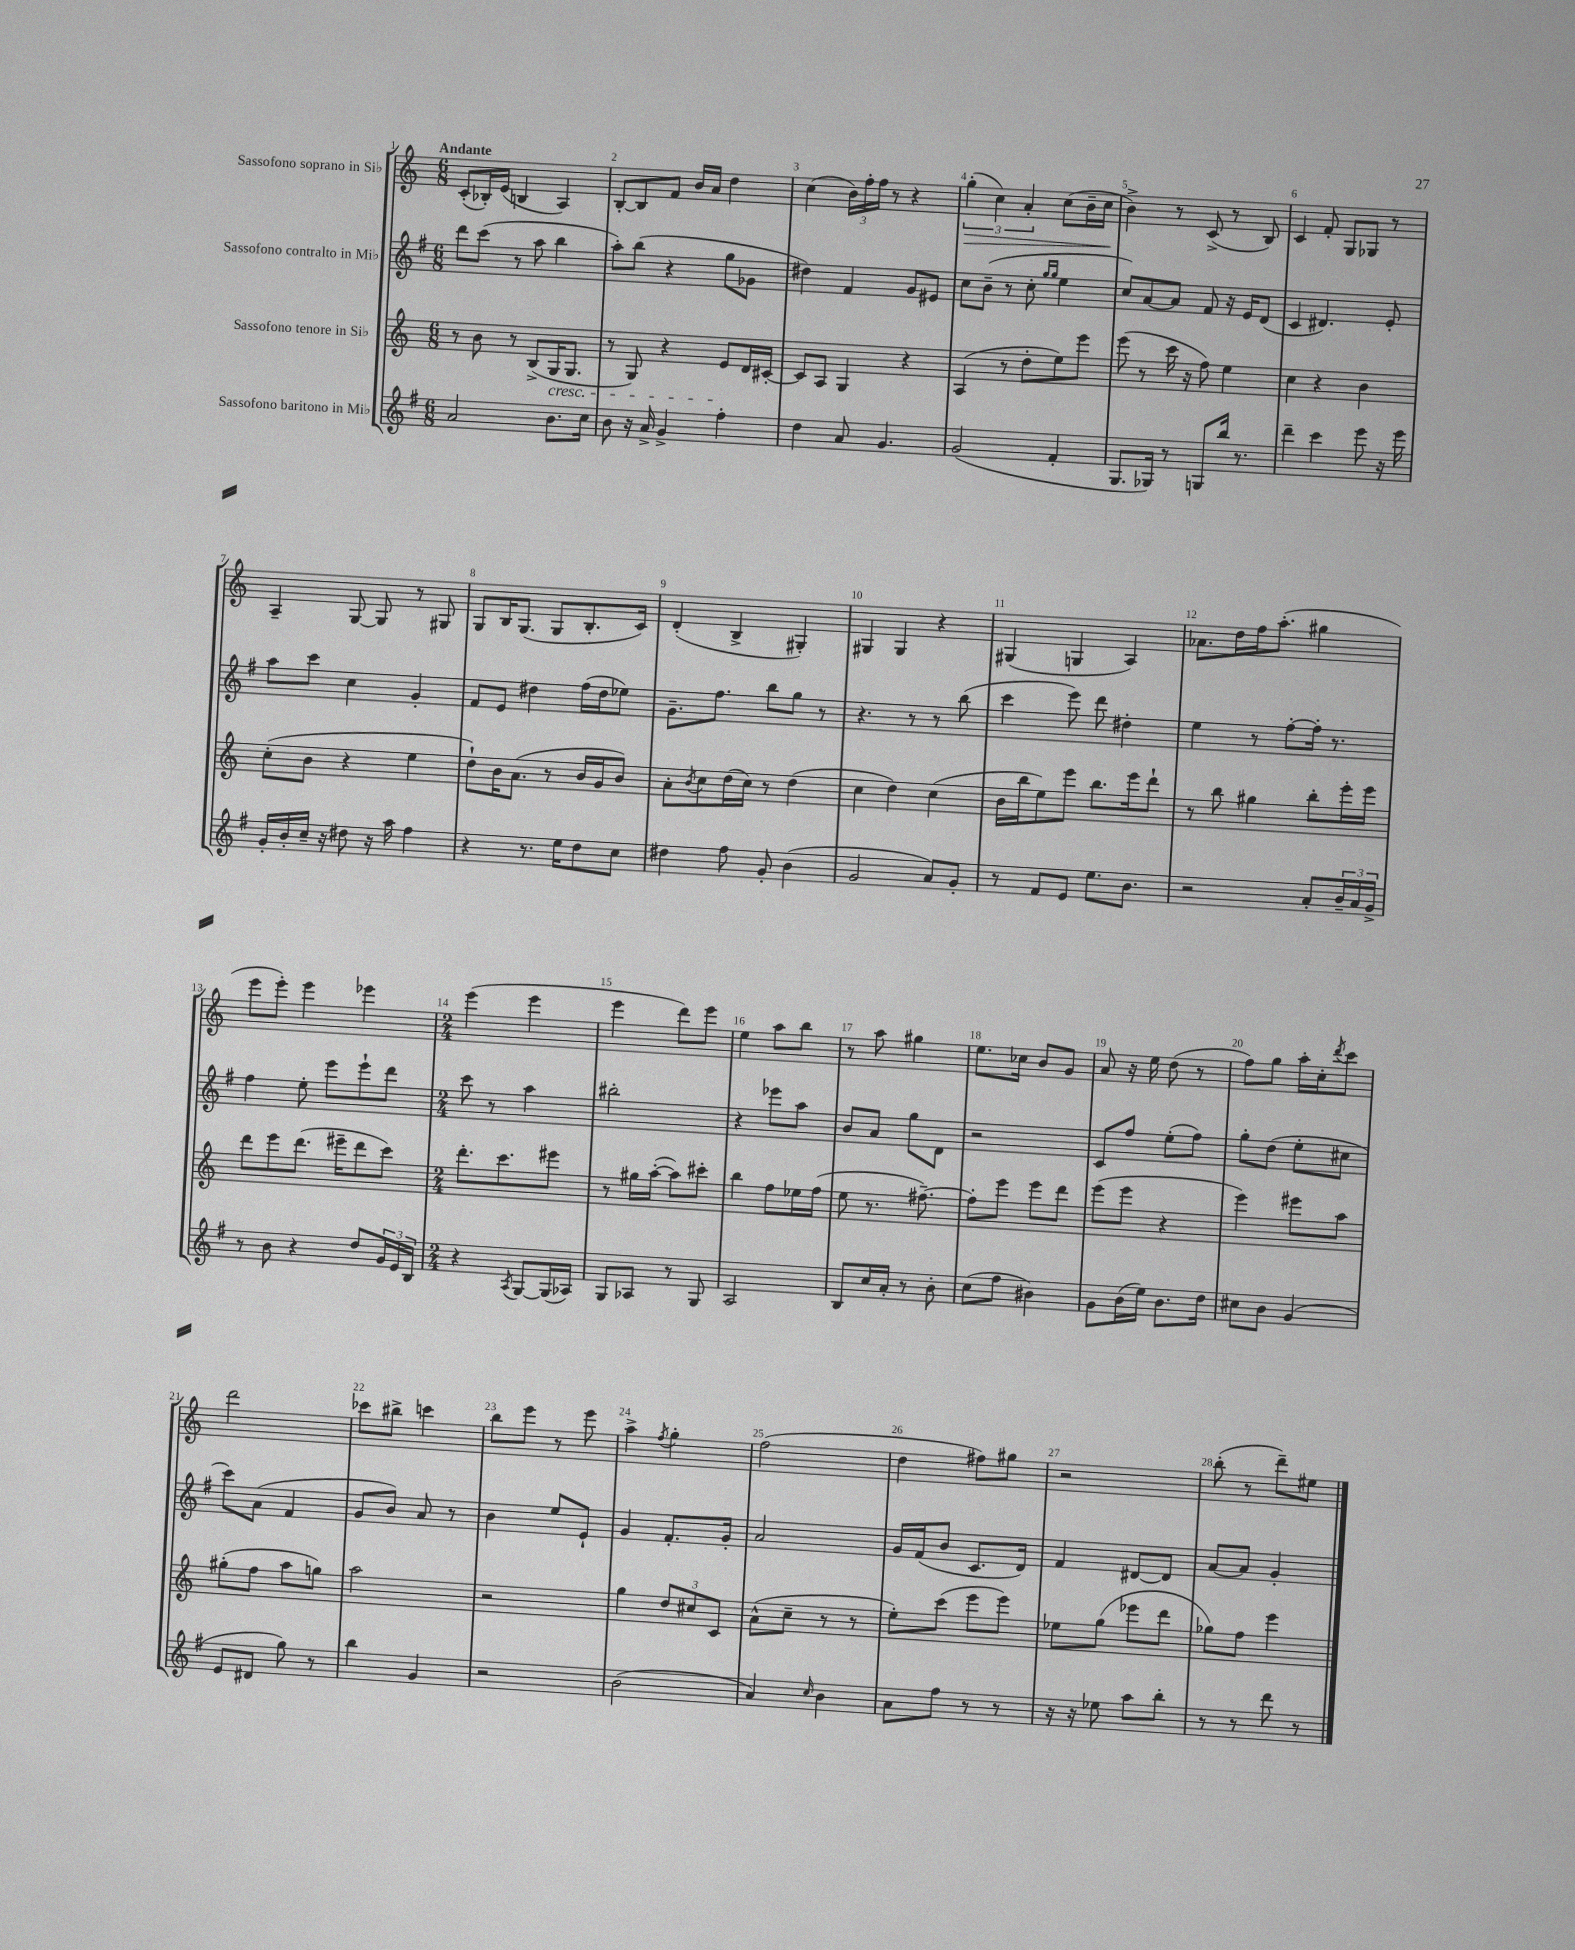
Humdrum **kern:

**kern	**kern	**kern	**kern	**dynam
*part4	*part3	*part2	*part1	*part1
*staff4	*staff3	*staff2	*staff1	*staff1
*I"Sassofono baritono in Mi♭	*I"Sassofono tenore in Si♭	*I"Sassofono contralto in Mi♭	*I"Sassofono soprano in Si♭	*
*clefG2	*clefG2	*clefG2	*clefG2	*
*k[f#]	*k[]	*k[f#]	*k[]	*
*M6/8	*M6/8	*M6/8	*M6/8	*
=1	=1	=1	=1	=1
!	!	!	!LO:TX:a:B:t=Andante	!
2a/	8r	8ddd\L	(8c'/L	.
.	8b\	(8ccc\J	16B-X'/L)	.
.	.	.	(16e/JJ	.
.	8r	8r	4Bn/	.
.	(8B^/L	8aa\	.	.
!	!LO:TX:b:i:t=cresc.	!	!	!
8.b\L	16G/K	4bb\	4A/)	.
.	8.G/J	.	.	.
16cc\Jk	.	.	.	.
=2	=2	=2	=2	=2
8b\	8r	8aa'\L)	[8B'/L	.
16r	8G/)	(8bb\J	8B/]	.
16a^/	.	.	.	.
4g^/	4r	4r	8f/J	.
.	.	.	16b/LL	.
.	.	.	16a/JJ	.
4ff#'\	8e/L	8gg\L	4dd\	.
.	16d/L	8g-X\J	.	.
.	[16c#X'/JJ	.	.	.
=3	=3	=3	=3	=3
4dd\	8c#/L]	4dd#X\)	(4cc\	.
.	8A/J	.	.	.
8a/	4G/	4f#/	24b\LL)	.
.	.	.	24ff'\	.
.	.	.	24ff\JJ	.
4.g/	.	.	8r	.
.	4r	8g/L	4r	.
.	.	8e#X/J	.	.
=4	=4	=4	=4	=4
!	!	!	!	!LO:HP:b
(2g/	(4A/	8cc\L	(6gg'\	>
.	.	(8b~\J	.	.
.	.	.	6cc\)	.
.	8r	8r	.	.
.	.	.	6a'/	.
.	8dd'\L	8cc'\	.	.
.	.	16qqgg/LL	.	.
.	.	16qqgg/JJ	.	.
4f#'/	8ee\)	4ee\	(8cc\L	.
.	8eee\J	.	16b~\L	.
.	.	.	16cc\JJ	.
.	.	.	.	]
=5	=5	=5	=5	=5
8.G/L	(8eee\	8cc/L)	4b^\)	.
.	8r	[8a/	.	.
16G-X/Jk)	.	.	.	.
8r	16ccc\	8a/J]	8r	.
.	16r	.	.	.
8Gn/L	8ff\)	8f#/	(8c^/	.
16bb/Jk	4ee\	16r	8r	.
8.r	.	16e/KL	.	.
.	.	(8d/J	8B/)	.
=6	=6	=6	=6	=6
4ddd~\	4cc\	4c/	4c/	.
4ccc\	4r	4.d#X/)	8f'/	.
.	.	.	8G/L	.
8eee\	4b\	.	8G-X/J	.
16r	.	8e'/	8r	.
16eee\	.	.	.	.
!!LO:LB:g=z
=7	=7	=7	=7	=7
16g'/LL	(8cc'\L	8aa\L	4A~/	.
16b'/	.	.	.	.
16cc~/JJ	8b\J	8ccc\J	.	.
16r	.	.	.	.
8dd#X\	4r	4cc\	[8G/	.
16r	.	.	8G/]	.
16aa\	.	.	.	.
4ff#\	4ee\	4g'/	8r	.
.	.	.	8G#X/	.
=8	=8	=8	=8	=8
4r	8dd`\L)	8f#/L	8G/L	.
.	16b\K	8e/J	16B/K	.
.	(8.a\J	.	(8.G/J	.
8.r	.	4dd#X\	.	.
.	8r	.	8G/L	.
16ee\KL	.	.	.	.
8dd\	16b/LL	(16ff#\LL	8.B'/	.
.	16g/J	16dd#\J	.	.
8cc\J	8b/J)	8ee-X\J)	.	.
.	.	.	16c/Jk)	.
=9	=9	=9	=9	=9
4dd#X\	8a'\L	8.g~\L	(4d'/	.
.	8qb/	.	.	.
.	8cc\	.	.	.
.	.	8.ff#\J	.	.
8ff#\	(16dd\L	.	4B^/	.
.	16cc\JJ)	.	.	.
8g'/	8r	8bb\L	.	.
(4b\	(4dd\	8gg\J	4G#X'/)	.
.	.	8r	.	.
=10	=10	=10	=10	=10
2g/	4cc\	4.r	4G#X/	.
.	4dd\)	.	4G#/	.
.	.	8r	.	.
8a/L)	(4cc\	8r	4r	.
8g'/J	.	(8bb\	.	.
=11	=11	=11	=11	=11
8r	16b\LL	4ccc\	(4G#X/	.
.	16bb\J	.	.	.
8f#/L	8ee\)	.	.	.
8e/J	8eee\J	8eee\)	4Gn/	.
8.ee\L	8.bb\L	8ddd\	.	.
.	.	4dd#X'\	4A/)	.
8.b\J	16eee\k	.	.	.
.	8ddd`\J	.	.	.
=12	=12	=12	=12	=12
2r	8r	4ee\	8.a-X\L	.
.	8bb\	.	.	.
.	.	.	16dd\L	.
.	4gg#X\	8r	16ff\J	.
.	.	.	(8.aa'\J	.
.	.	[8ff#'\L	.	.
8a'/L	8bb'\L	16ff#'\Jk]	4gg#X\	.
.	.	8.r	.	.
24b~/L	16eee'\L	.	.	.
24a/	.	.	.	.
.	16eee\JJ	.	.	.
24g^/JJ	.	.	.	.
!!LO:LB:g=z
=13	=13	=13	=13	=13
8r	8ddd\L	4ff#\	8eee\L	.
8b\	8eee\	.	8eee'\J)	.
4r	(8.ddd\J	8ee'\	4eee\	.
.	.	8eee\L	.	.
.	16eee#X~\KL	.	.	.
8dd/L	8ddd\	8eee`\	4eee-X\	.
24g/L	8ccc\J)	8ddd\J	.	.
24e/	.	.	.	.
24B/JJ	.	.	.	.
=14	=14	=14	=14	=14
*M2/4	*M2/4	*M2/4	*M2/4	*
4r	8.ddd'\L	8ccc\	(4eee\	.
.	.	8r	.	.
.	8.ccc\	.	.	.
8qA/	.	.	.	.
[8G/L	.	4aa\	4eee\	.
(16G/L]	8eee#X\J	.	.	.
16A-X/JJ)	.	.	.	.
=15	=15	=15	=15	=15
8G/L	8r	2bb#X'\	4eee\	.
8A-X/J	16gg#X\LL	.	.	.
.	([16aa'\JJ	.	.	.
8r	8aa\L])	.	8ddd\L)	.
8G/	8ccc#X'\J	.	8eee\J	.
=16	=16	=16	=16	=16
2A/	4bb\	4r	4ee\	.
.	8ff\L	8eee-X\L	8aa\L	.
.	16ee-X\L	8aa\J	8bb\J	.
.	(16ff\JJ	.	.	.
=17	=17	=17	=17	=17
8B/L	8ee\	8b/L	8r	.
16cc/L	8.r	8a/J	8aa\	.
16a'/JJ	.	.	.	.
8r	.	8gg\L	4gg#X\	.
.	[8.ff#X~\)	.	.	.
8b'\	.	8d\J	.	.
=18	=18	=18	=18	=18
(8cc\L	8ff#'\L]	2r	8.ee\L	.
8ff#\J	8eee\J	.	.	.
.	.	.	16cc-X\Jk	.
4b#X\)	8eee\L	.	8b/L	.
.	8ddd\J	.	8g/J	.
=19	=19	=19	=19	=19
8g\L	(8eee\L	8c/L	8a/	.
(16b\L	8eee\J	8ff#/J	16r	.
16ee\JJ)	.	.	16ee\	.
8.b\L	4r	(8ee'\L	(8dd\	.
.	.	8ff#\J)	8r	.
16dd\Jk	.	.	.	.
=20	=20	=20	=20	=20
8cc#X\L	4eee\)	8gg'\L	8ff\L)	.
8b\J	.	(8dd\J	8gg\J	.
(4g/	8eee#X\L	8ee'\L	16aa'\LL	.
.	.	.	16cc'\J	.
.	.	.	8qddd/	.
.	8aa\J	8cc#X\J	8ccc\J	.
!!LO:LB:g=z
=21	=21	=21	=21	=21
8e/L	(8gg#X'\L	8ccc\L)	2ddd\	.
8d#X/J	8ff\J	(8a\J	.	.
8gg\)	8aa\L	4f#/	.	.
8r	8ggn\J)	.	.	.
=22	=22	=22	=22	=22
4bb\	2aa\	8g/L	8ccc-X\L	.
.	.	8b/J)	8bb#X^\J	.
4g/	.	8a/	4cccn\	.
.	.	8r	.	.
=23	=23	=23	=23	=23
2r	2r	4b\	8bb\L	.
.	.	.	8eee\J	.
.	.	8ee/L	8r	.
.	.	8e`/J	8eee\	.
=24	=24	=24	=24	=24
(2b\	4gg\	4g/	4aa^\	.
.	.	.	8qff/	.
.	12dd/L	8.f#'/L	4gg'\	.
.	12cc#X/	.	.	.
.	12c/J	.	.	.
.	.	16g'/Jk	.	.
=25	=25	=25	=25	=25
4a/)	(8a^^\L	2a/	(2ff\	.
.	8cc~\J	.	.	.
16qqcc/	.	.	.	.
4b\	8r	.	.	.
.	8r	.	.	.
=26	=26	=26	=26	=26
8a\L	8ee'\L)	16g/LL	4dd\	.
.	.	(16f#/J	.	.
8ff#\J	(8ccc\J	8b/J	.	.
8r	8eee\L	8.c/L	8ff#X\L)	.
8r	8eee\J)	.	8gg#X\J	.
.	.	16d/Jk)	.	.
=27	=27	=27	=27	=27
16r	8ee-X\L	4f#/	2r	.
16r	.	.	.	.
8ee-X\	(8gg\J	.	.	.
8aa\L	8eee-X\L	[8d#X/L	.	.
8bb'\J	8ddd\J	8d#/J]	.	.
=28	=28	=28	=28	=28
8r	8gg-X\L)	[8a/L	(8bb'\	.
8r	8ff\J	8a/J]	8r	.
8ddd\	4eee\	4g'/	8ddd~\L)	.
8r	.	.	8ee#X\J	.
==	==	==	==	==
*-	*-	*-	*-	*-
